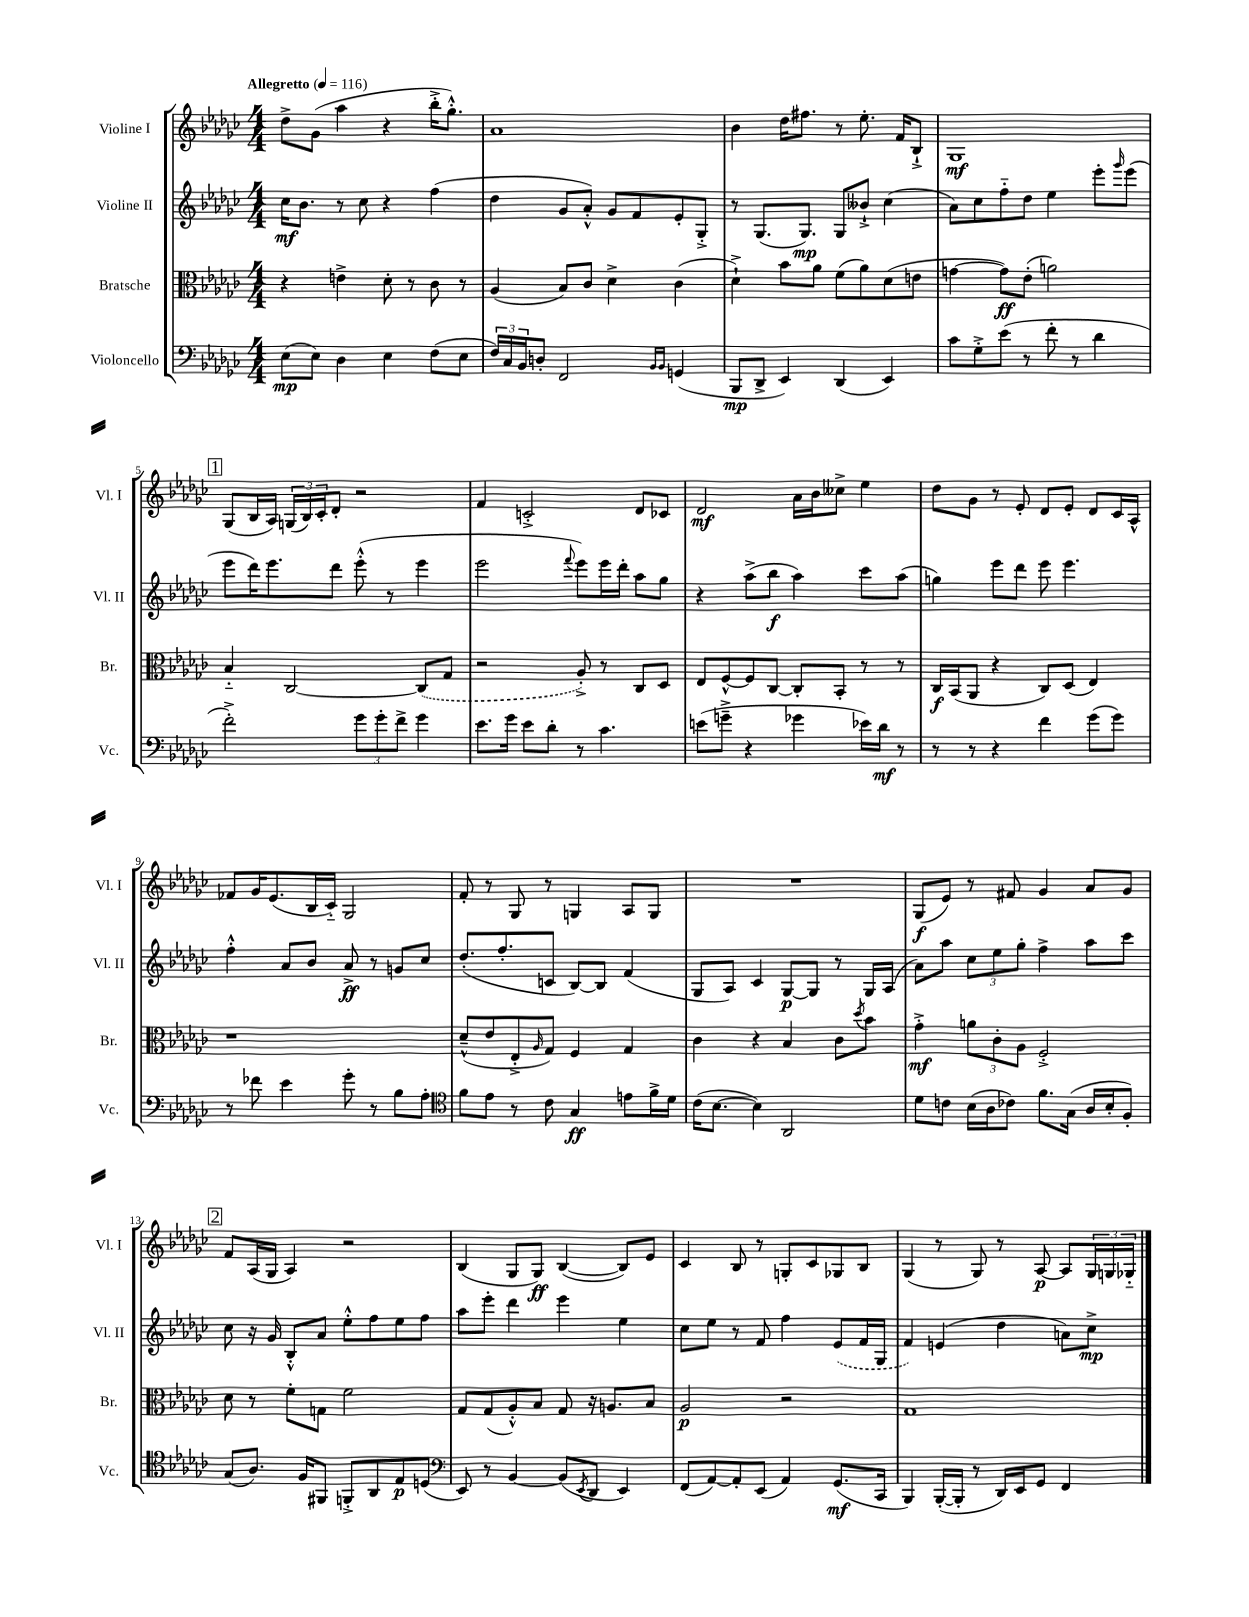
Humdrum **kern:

**kern	**dynam	**kern	**dynam	**kern	**dynam	**kern	**dynam
*part4	*part4	*part3	*part3	*part2	*part2	*part1	*part1
*staff4	*staff4	*staff3	*staff3	*staff2	*staff2	*staff1	*staff1
*I"Violoncello	*	*I"Bratsche	*	*I"Violine II	*	*I"Violine I	*
*I'Vc.	*	*I'Br.	*	*I'Vl. II	*	*I'Vl. I	*
*clefF4	*	*clefC3	*	*clefG2	*	*clefG2	*
*k[b-e-a-d-g-c-]	*	*k[b-e-a-d-g-c-]	*	*k[b-e-a-d-g-c-]	*	*k[b-e-a-d-g-c-]	*
*M4/4	*	*M4/4	*	*M4/4	*	*M4/4	*
*MM116	*	*MM116	*	*MM116	*	*MM116	*
=1	=1	=1	=1	=1	=1	=1	=1
!	!	!	!	!	!	!LO:TX:a:B:t=Allegretto	!
(8E-\L	mp	4r	.	16cc-\KL	mf	8dd-^\L	.
.	.	.	.	8.b-\J	.	.	.
8E-\J)	.	.	.	.	.	(8g-\J	.
4D-\	.	4en^\	.	8r	.	4aa-\	.
.	.	.	.	8cc-\	.	.	.
4E-\	.	8d-'\	.	4r	.	4r	.
.	.	8r	.	.	.	.	.
(8F\L	.	8c-\	.	(4ff\	.	16bb-'^\KL	.
.	.	.	.	.	.	8.gg-'^^\J)	.
8E-\J	.	8r	.	.	.	.	.
=2	=2	=2	=2	=2	=2	=2	=2
24F/LL)	.	(4A-/	.	4dd-\	.	1a-	.
24C-/	.	.	.	.	.	.	.
24BB-/J	.	.	.	.	.	.	.
8Dn'/J	.	.	.	.	.	.	.
2FF/	.	8B-/L)	.	8g-/L	.	.	.
.	.	8c-/J	.	8a-'^^/J)	.	.	.
.	.	4d-^\	.	8g-/L	.	.	.
.	.	.	.	8f/	.	.	.
16qqBB-/LL	.	.	.	.	.	.	.
16qqBB-/JJ	.	.	.	.	.	.	.
(4GGn/	.	(4c-\	.	8e-'/	.	.	.
.	.	.	.	8G-'^/J	.	.	.
=3	=3	=3	=3	=3	=3	=3	=3
8BBB-/L	mp	4d-`^\)	.	8r	.	4b-\	.
8DD-^/J	.	.	.	(8.G-/L	.	.	.
4EE-/)	.	8b-\L	.	.	.	16dd-\KL	.
.	.	.	.	8.G-/J)	mp	8.ff#X\J	.
.	.	8a-\J	.	.	.	.	.
(4DD-/	.	(8f\L	.	8G-/L	.	8r	.
.	.	8a-\)	.	8b--X`^/J	.	8.ee-'\	.
4EE-/)	.	(8d-\	.	(4cc-\	.	.	.
.	.	.	.	.	.	16f/KL	.
.	.	8en\J	.	.	.	8B-`^/J	.
=4	=4	=4	=4	=4	=4	=4	=4
8c-\L	.	[4gn\	.	8a-\L)	.	1G-	mf
8G-'^\	.	.	.	8cc-\	.	.	.
(8e-\J	.	8g\L])	ff	8ff\	.	.	.
8r	.	(8e-'\J	.	8dd-\J	.	.	.
8f'\	.	2an\)	.	4ee-\	.	.	.
8r	.	.	.	.	.	.	.
4d-\	.	.	.	8eee-'\L	.	.	.
.	.	.	.	16qqggg-/	.	.	.
.	.	.	.	(8eee-\J	.	.	.
!!LO:LB:g=z
!!LO:REH:place=s1:t=1
=5	=5	=5	=5	=5	=5	=5	=5
2f'^\)	.	4B-/	.	8eee-\L	.	(8G-/L	.
.	.	.	.	16ddd-\K)	.	16B-/L	.
.	.	.	.	8.eee-\	.	16A-/JJ)	.
.	.	[2C-/	.	.	.	(24Gn/LL	.
.	.	.	.	.	.	24B-/)	.
.	.	.	.	.	.	24c-'/J	.
.	.	.	.	8ddd-\J	.	8d-'/J	.
12g-\L	.	.	.	(8eee-'^^\	.	2r	.
12g-'\	.	.	.	.	.	.	.
.	.	.	.	8r	.	.	.
12f^\J	.	.	.	.	.	.	.
4g-\	.	(8C-/L]	.	4eee-\	.	.	.
.	.	8G-/J	.	.	.	.	.
=6	=6	=6	=6	=6	=6	=6	=6
8.e-\L	.	2r	.	2eee-\	.	4f/	.
16g-\Jk	.	.	.	.	.	.	.
8e-\L	.	.	.	.	.	2cn'^/	.
8d-'\J	.	.	.	.	.	.	.
.	.	.	.	8qqfff/	.	.	.
8r	.	8A-'^/)	.	8eee-\L)	.	.	.
4.c-\	.	8r	.	16eee-\L	.	.	.
.	.	.	.	16ddd-'\JJ	.	.	.
.	.	8C-/L	.	8aa-\L	.	8d-/L	.
.	.	8D-/J	.	8gg-\J	.	8c-X/J	.
=7	=7	=7	=7	=7	=7	=7	=7
(8en\L	.	8E-/L	.	4r	.	2d-/	mf
8gn~^\J	.	[8F^^/	.	.	.	.	.
4r	.	8F/]	.	(8aa-^\L	.	.	.
.	.	[8C-/J	.	8bb-\J	f	.	.
4g-X\	.	8C-'/L]	.	4aa-\)	.	16a-\LL	.
.	.	.	.	.	.	16b-\J	.
.	.	8BB-'/J	.	.	.	8cc--X^\J	.
16e-X\LL)	.	8r	.	8ccc-\L	.	4ee-\	.
16d-\JJ	mf	.	.	.	.	.	.
8r	.	8r	.	(8aa-\J	.	.	.
=8	=8	=8	=8	=8	=8	=8	=8
8r	.	16C-/LL	f	4ggn\)	.	8dd-\L	.
.	.	(16BB-/J	.	.	.	.	.
8r	.	8AA-/J	.	.	.	8g-\J	.
4r	.	4r	.	8eee-\L	.	8r	.
.	.	.	.	8ddd-\J	.	8e-'/	.
4f\	.	8C-/L)	.	8eee-\	.	8d-/L	.
.	.	(8D-/J	.	4.eee-\	.	8e-'/J	.
(8g-\L	.	4E-/)	.	.	.	8d-/L	.
8g-\J)	.	.	.	.	.	16c-/L	.
.	.	.	.	.	.	16A-^^/JJ	.
!!LO:LB:g=z
=9	=9	=9	=9	=9	=9	=9	=9
8r	.	1r	.	4ff'^^\	.	8f-X/L	.
8f-X\	.	.	.	.	.	16g-/K	.
.	.	.	.	.	.	(8.e-/	.
4e-\	.	.	.	8a-/L	.	.	.
.	.	.	.	8b-/J	.	16B-/L	.
.	.	.	.	.	.	16c-/JJ)	.
8g-'\	.	.	.	8a-^/	ff	2G-/	.
8r	.	.	.	8r	.	.	.
8B-\L	.	.	.	8gn/L	.	.	.
8A-'\J	.	.	.	8cc-/J	.	.	.
=10	=10	=10	=10	=10	=10	=10	=10
*clefC4	*	*	*	*	*	*	*
8f\L	.	(8d-~^^/L	.	(8.dd-'/L	.	8f'/	.
8e-\J	.	8e-/	.	.	.	8r	.
.	.	.	.	8.ff'/	.	.	.
8r	.	8E-'^/	.	.	.	8G-/	.
.	.	16qqA-/	.	.	.	.	.
8c-\	.	8G-/J)	.	8cn/J	.	8r	.
4G-/	ff	4F/	.	[8B-/L)	.	4Gn/	.
.	.	.	.	8B-/J]	.	.	.
8en\L	.	4G-/	.	(4f/	.	8A-/L	.
16f^\L	.	.	.	.	.	8G/J	.
16d-\JJ	.	.	.	.	.	.	.
=11	=11	=11	=11	=11	=11	=11	=11
(16c-\KL	.	4c-\	.	8G-/L	.	1r	.
[8.B-\J	.	.	.	.	.	.	.
.	.	.	.	8A-/J)	.	.	.
4B-\])	.	4r	.	4c-/	.	.	.
2AA-/	.	4B-/	.	[8G-/L	p	.	.
.	.	.	.	8G-/J]	.	.	.
.	.	8c-\L	.	8r	.	.	.
.	.	8qdd-/	.	.	.	.	.
.	.	8b-\J	.	16G-/LL	.	.	.
.	.	.	.	(16A-/JJ	.	.	.
=12	=12	=12	=12	=12	=12	=12	=12
8d-\L	.	4g-'^\	mf	8a-\L)	.	(8G-/L	f
8cn\J	.	.	.	8aa-\J	.	8e-/J)	.
(16B-\LL	.	12an\L	.	12cc-\L	.	8r	.
16A-\J	.	.	.	.	.	.	.
.	.	12c-'\	.	12ee-\	.	.	.
8c-X\J)	.	.	.	.	.	8f#X/	.
.	.	12A-\J	.	12gg-'\J	.	.	.
8.f\L	.	2F'^/	.	4ff^\	.	4g-/	.
(16G-\Jk	.	.	.	.	.	.	.
16A-/LL	.	.	.	8aa-\L	.	8a-/L	.
16B-'/J	.	.	.	.	.	.	.
8F'/J)	.	.	.	8ccc-\J	.	8g-/J	.
!!LO:LB:g=z
!!LO:REH:place=s1:t=2
=13	=13	=13	=13	=13	=13	=13	=13
(8G-/L	.	8d-\	.	8cc-\	.	8f/L	.
8.A-/J)	.	8r	.	16r	.	(16A-/L	.
.	.	.	.	16g-/	.	16G-/JJ	.
.	.	8f'\L	.	8B-'^^/L	.	4A-/)	.
16F/KL	.	.	.	.	.	.	.
8FF#X/J	.	8Gn\J	.	8a-/J	.	.	.
8FFn'^/L	.	2f\	.	8ee-'^^\L	.	2r	.
8AA-/	.	.	.	8ff\	.	.	.
8E-/	p	.	.	8ee-\	.	.	.
(8Dn/J	.	.	.	8ff\J	.	.	.
=14	=14	=14	=14	=14	=14	=14	=14
*clefF4	*	*	*	*	*	*	*
8EE-/)	.	8G-/L	.	8aa-\L	.	(4B-/	.
8r	.	(8G-/	.	8eee-'\J	.	.	.
[4BB-/	.	8A-'^^/)	.	4ddd-\	.	8G-/L	.
.	.	8B-/J	.	.	.	8G-/J)	ff
(8BB-/L]	.	8G-/	.	4eee-\	.	([4B-/	.
8qEE-/	.	.	.	.	.	.	.
8DD-/J	.	16r	.	.	.	.	.
.	.	8.An/L	.	.	.	.	.
4EE-/)	.	.	.	4ee-\	.	8B-/L])	.
.	.	8B-/J	.	.	.	8e-/J	.
=15	=15	=15	=15	=15	=15	=15	=15
(8FF/L	.	2A-/	p	8cc-\L	.	4c-/	.
[8AA-/)	.	.	.	8ee-\J	.	.	.
8AA-'/]	.	.	.	8r	.	8B-/	.
(8EE-/J	.	.	.	8f/	.	8r	.
4AA-/)	.	2r	.	4ff\	.	8Gn'/L	.
.	.	.	.	.	.	8c-/	.
(8.GG-/L	mf	.	.	(8e-/L	.	8G-X/	.
.	.	.	.	16f/L	.	8B-/J	.
16CC-/Jk	.	.	.	16G-/JJ	.	.	.
=16	=16	=16	=16	=16	=16	=16	=16
4BBB-/)	.	1G-	.	4f/)	.	(4G-/	.
([16BBB-'/LL	.	.	.	(4en/	.	8r	.
16BBB-'/JJ]	.	.	.	.	.	.	.
8r	.	.	.	.	.	8G-/)	.
16DD-/LL)	.	.	.	4dd-\	.	8r	.
16EE-/J	.	.	.	.	.	.	.
8GG-/J	.	.	.	.	.	[8A-/	p
4FF/	.	.	.	8an\L)	.	8A-/L]	.
.	.	.	.	8cc-^\J	mp	24G-/L	.
.	.	.	.	.	.	24Gn/	.
.	.	.	.	.	.	24G-X/JJ	.
==	==	==	==	==	==	==	==
*-	*-	*-	*-	*-	*-	*-	*-
